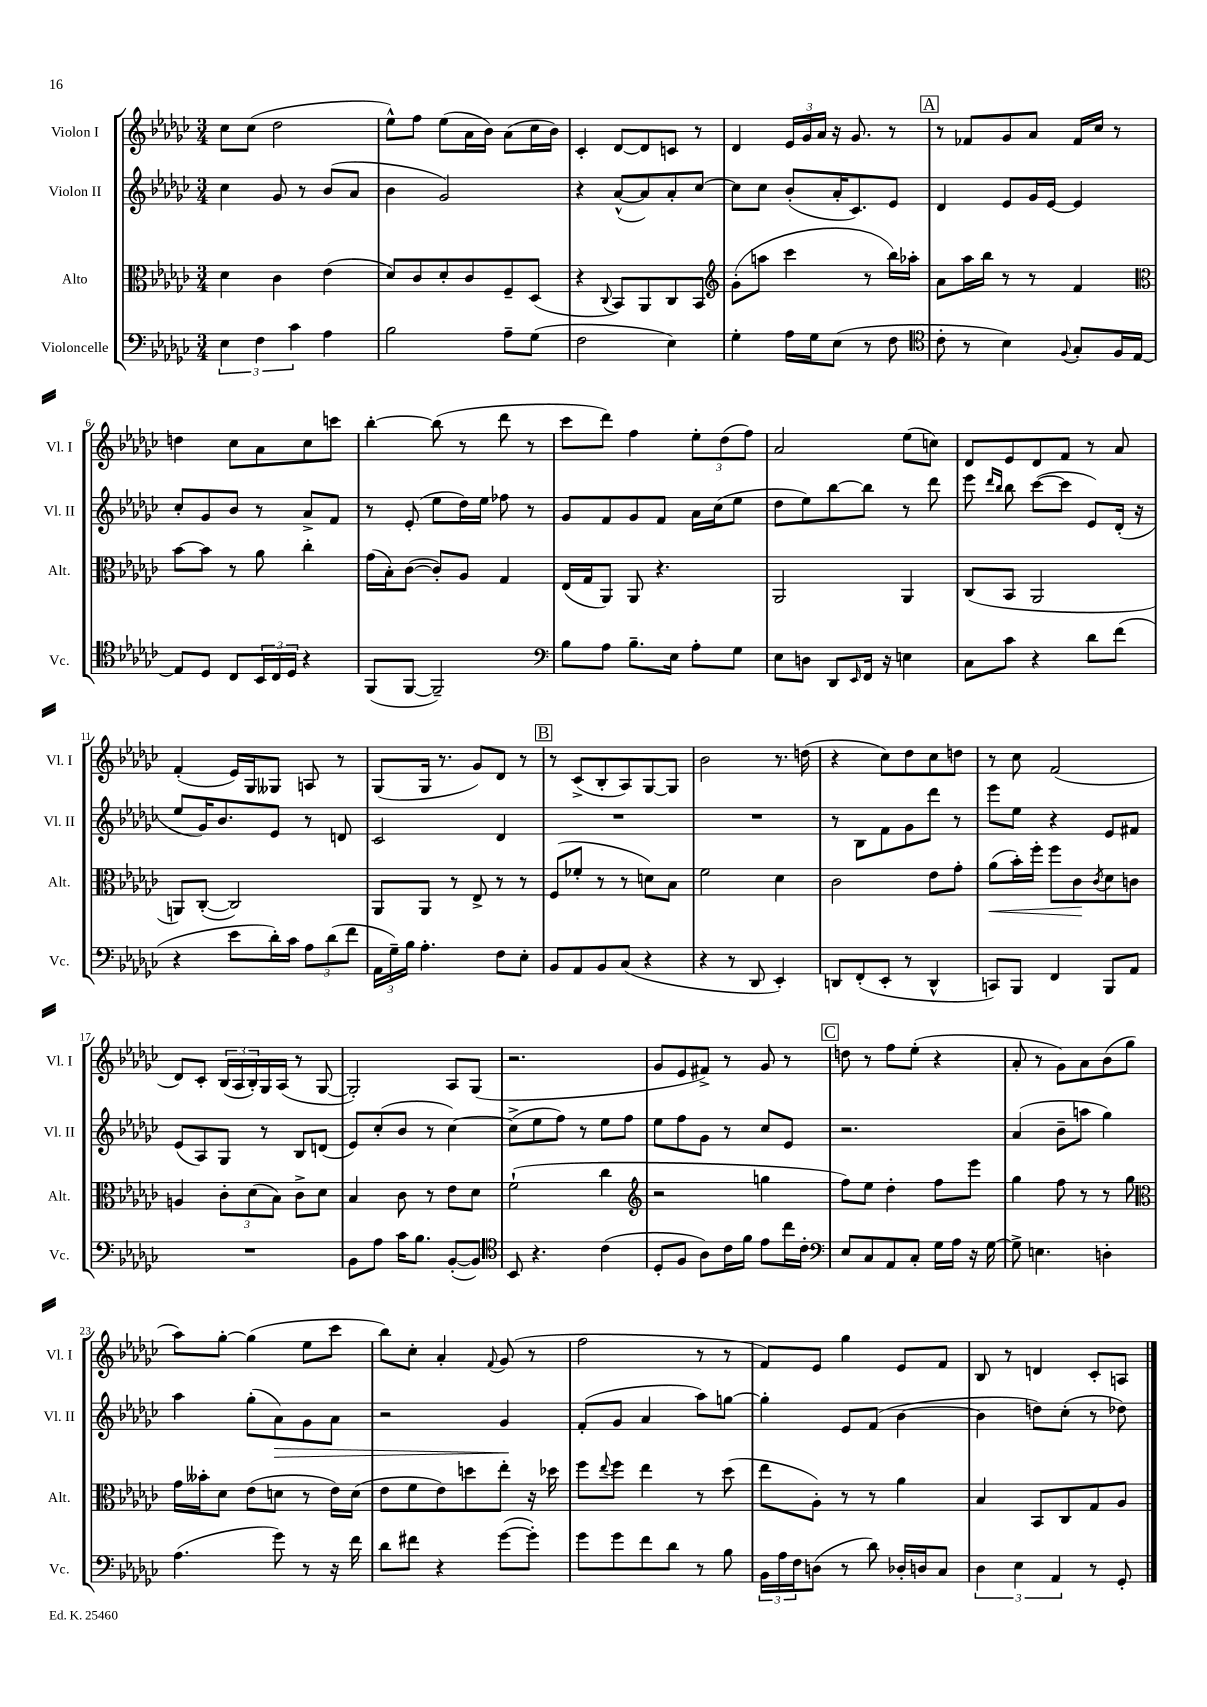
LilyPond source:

<<
\new StaffGroup <<
\new Staff = "s0" \with { instrumentName = "Violon I" shortInstrumentName = "Vl. I" } {
    \clef treble \key ges \major \numericTimeSignature \time 3/4
    ces''8 ces''8( des''2 |
    ees''8-^) f''8 ees''8( aes'16 bes'16) aes'8( ces''16 bes'16) |
    ces'4-. des'8~ des'8 c'8 r8 |
    des'4 \tuplet 3/2 { ees'16 ges'16 aes'16 } r16 ges'8. r8 |
    \mark \markup { \box "A" } r8 fes'8 ges'8 aes'8 fes'16 ces''16 r8 |
    d''4 ces''8 aes'8 ces''8 c'''8 |
    bes''4~-. bes''8( r8 des'''8 r8 |
    ces'''8 des'''8) f''4 \tuplet 3/2 { ees''8-. des''8( f''8) } |
    aes'2 ees''8( c''8) |
    des'8 ees'8 des'8 f'8 r8 aes'8 |
    f'4-.( ees'16) ges16 geses8 a8 r8 |
    ges8( ges16 r8. ges'8) des'8 r8 |
    \mark \markup { \box "B" } r8 ces'8->( bes8-. aes8) ges8~ ges8 |
    bes'2 r8. d''16( |
    r4 ces''8) des''8 ces''8 d''8 |
    r8 ces''8 f'2( |
    des'8) ces'8-. \tuplet 3/2 { bes16( aes16 bes16-.) } ges16 aes16( r8 ges8~ |
    ges2-.) aes8 ges8( |
    r2. |
    ges'8 ees'8 fis'8->) r8 ges'8 r8 |
    \mark \markup { \box "C" } d''8 r8 f''8 ees''8-.( r4 |
    aes'8-. r8 ges'8) aes'8 bes'8( ges''8 |
    aes''8) ges''8~-. ges''4( ees''8 ces'''8 |
    bes''8) ces''8-. aes'4-. \appoggiatura { f'8 } ges'8( r8 |
    f''2 r8 r8 |
    f'8) ees'8 ges''4 ees'8 f'8 |
    bes8 r8 d'4 ces'8-. a8 \bar "|." |
}
\new Staff = "s1" \with { instrumentName = "Violon II" shortInstrumentName = "Vl. II" } {
    \clef treble \key ges \major \numericTimeSignature \time 3/4
    ces''4 ges'8 r8 bes'8( aes'8 |
    bes'4 ges'2) |
    r4 aes'8~-^( aes'8) aes'8-. ces''8~ |
    ces''8 ces''8 bes'8-.( aes'16-. ces'8.) ees'8 |
    \mark \markup { \box "A" } des'4 ees'8 ges'16 ees'16~ ees'4 |
    ces''8-. ges'8 bes'8 r8 aes'8-> f'8 |
    r8 ees'8-.( ees''8 des''16) ees''16 fes''8 r8 |
    ges'8 f'8 ges'8 f'8 aes'16 ces''16( ees''8 |
    des''8 ees''8) bes''8~ bes''8 r8 des'''8 |
    ees'''8 \grace { des'''16 bes''16 } bes''8 ces'''8~( ces'''8 ees'8) des'16-.( r16 |
    ees''8 ges'16) bes'8. ees'8 r8 d'8 |
    ces'2 des'4 |
    \mark \markup { \box "B" } R2. |
    R2. |
    r8 bes8 f'8 ges'8 des'''8 r8 |
    ees'''8 ees''8 r4 ees'8 fis'8 |
    ees'8( aes8) ges8 r8 bes8 d'8( |
    ees'8) ces''8-.( bes'8 r8 ces''4~) |
    ces''8->( ees''8 f''8) r8 ees''8 f''8 |
    ees''8 f''8 ges'8 r8 ces''8 ees'8 |
    \mark \markup { \box "C" } r2. |
    aes'4( bes'8-- a''8 ges''4) |
    aes''4 ges''8-.( aes'8\>) ges'8 aes'8 |
    r2 ges'4\! |
    f'8-.( ges'8 aes'4 aes''8) g''8~ |
    g''4-. ees'8 f'8( bes'4~ |
    bes'4 d''8) ces''8-.( r8 des''8) \bar "|." |
}
\new Staff = "s2" \with { instrumentName = "Alto" shortInstrumentName = "Alt." } {
    \clef alto \key ges \major \numericTimeSignature \time 3/4
    des'4 ces'4 ees'4( |
    des'8) ces'8 des'8-. ces'8 f8-- des8( |
    r4 \appoggiatura { ces8 } bes,8) aes,8 ces8 bes,8 |
    \clef treble ges'8-.( a''8 ces'''4 r8 bes''16) aes''16-. |
    \mark \markup { \box "A" } aes'8 aes''16 bes''16 r8 r8 f'4 |
    \clef alto bes'8~ bes'8 r8 aes'8 ces''4-. |
    ges'16( bes16-.) ces'8~( ces'8-.) aes8 ges4 |
    ees16( ges16 aes,8) aes,8 r4. |
    aes,2 aes,4 |
    ces8( bes,8 aes,2 |
    a,8) ces8~-.( ces2) |
    aes,8 aes,8 r8 ees8-> r8 r8 |
    \mark \markup { \box "B" } f8( fes'8-. r8 r8 d'8) bes8 |
    f'2 des'4 |
    ces'2 ees'8 ges'8-. |
    aes'8\<( bes'16-.) f''16-. f''8 ces'8\! \acciaccatura { ces'8 } des'8 c'8 |
    a4 \tuplet 3/2 { ces'8-. des'8( bes8) } ces'8-> des'8 |
    bes4 ces'8 r8 ees'8 des'8 |
    f'2-!( ces''4 |
    \clef treble r2 g''4 |
    \mark \markup { \box "C" } f''8) ees''8 des''4-. f''8 ees'''8 |
    ges''4 f''8 r8 r8 ges''8 |
    \clef alto ges'16 beses'16-. des'8 ees'8( d'8 r8 ees'16) d'16( |
    ees'8 f'8 ees'8) d''8 ees''8-. r16 des''16 |
    f''8 \appoggiatura { ees''8 } f''8 ees''4 r8 des''8( |
    ees''8 aes8-.) r8 r8 aes'4 |
    bes4 bes,8 ces8 ges8 aes8 \bar "|." |
}
\new Staff = "s3" \with { instrumentName = "Violoncelle" shortInstrumentName = "Vc." } {
    \clef bass \key ges \major \numericTimeSignature \time 3/4
    \tuplet 3/2 { ees4 f4 ces'4 } aes4 |
    bes2 aes8-- ges8( |
    f2 ees4) |
    ges4-. aes16 ges16 ees8( r8 f8 |
    \mark \markup { \box "A" } \clef tenor ces'8-. r8 bes4) \appoggiatura { f8 } ges8-. f16 ees16~ |
    ees8 des8 ces8 \tuplet 3/2 { bes,16 ces16 des16 } r4 |
    f,8( f,8~ f,2--) |
    \clef bass bes8 aes8 bes8.-- ees16 aes8-. ges8 |
    ees8 d8 des,8 \grace { ees,16 } f,16 r16 e4 |
    ces8 ces'8 r4 des'8 f'8( |
    r4 ees'8 des'16-.) ces'16 \tuplet 3/2 { aes8 des'8( f'8 } |
    \tuplet 3/2 { aes,16 ges16--) bes16 } aes4.-. f8 ees8-. |
    \mark \markup { \box "B" } bes,8 aes,8 bes,8 ces8( r4 |
    r4 r8 des,8 ees,4-.) |
    d,8 f,8-.( ees,8-. r8 d,4-^ |
    c,8) bes,,8 f,4 bes,,8 aes,8 |
    R2. |
    bes,8 aes8 ces'16 bes8. bes,8~-.( bes,8) |
    \clef tenor bes,8 r4. ces'4( |
    des8-. f8 aes8) ces'16 f'16 ees'8 ces''16 ces'16-. |
    \mark \markup { \box "C" } \clef bass ees8 ces8 aes,8 ces8-. ges16 aes16 r16 ges16~ |
    ges8-> e4. d4-. |
    aes4.( ges'8) r8 r16 f'16 |
    des'8 fis'8 r4 ges'8~( ges'8-.) |
    ges'8 ges'8 f'8 des'8 r8 bes8 |
    \tuplet 3/2 { bes,16 aes16 f16 } d8( r8 des'8) des16-. d16 ces8 |
    \tuplet 3/2 { des4 ees4 aes,4 } r8 ges,8-. \bar "|." |
}
>>
>>
